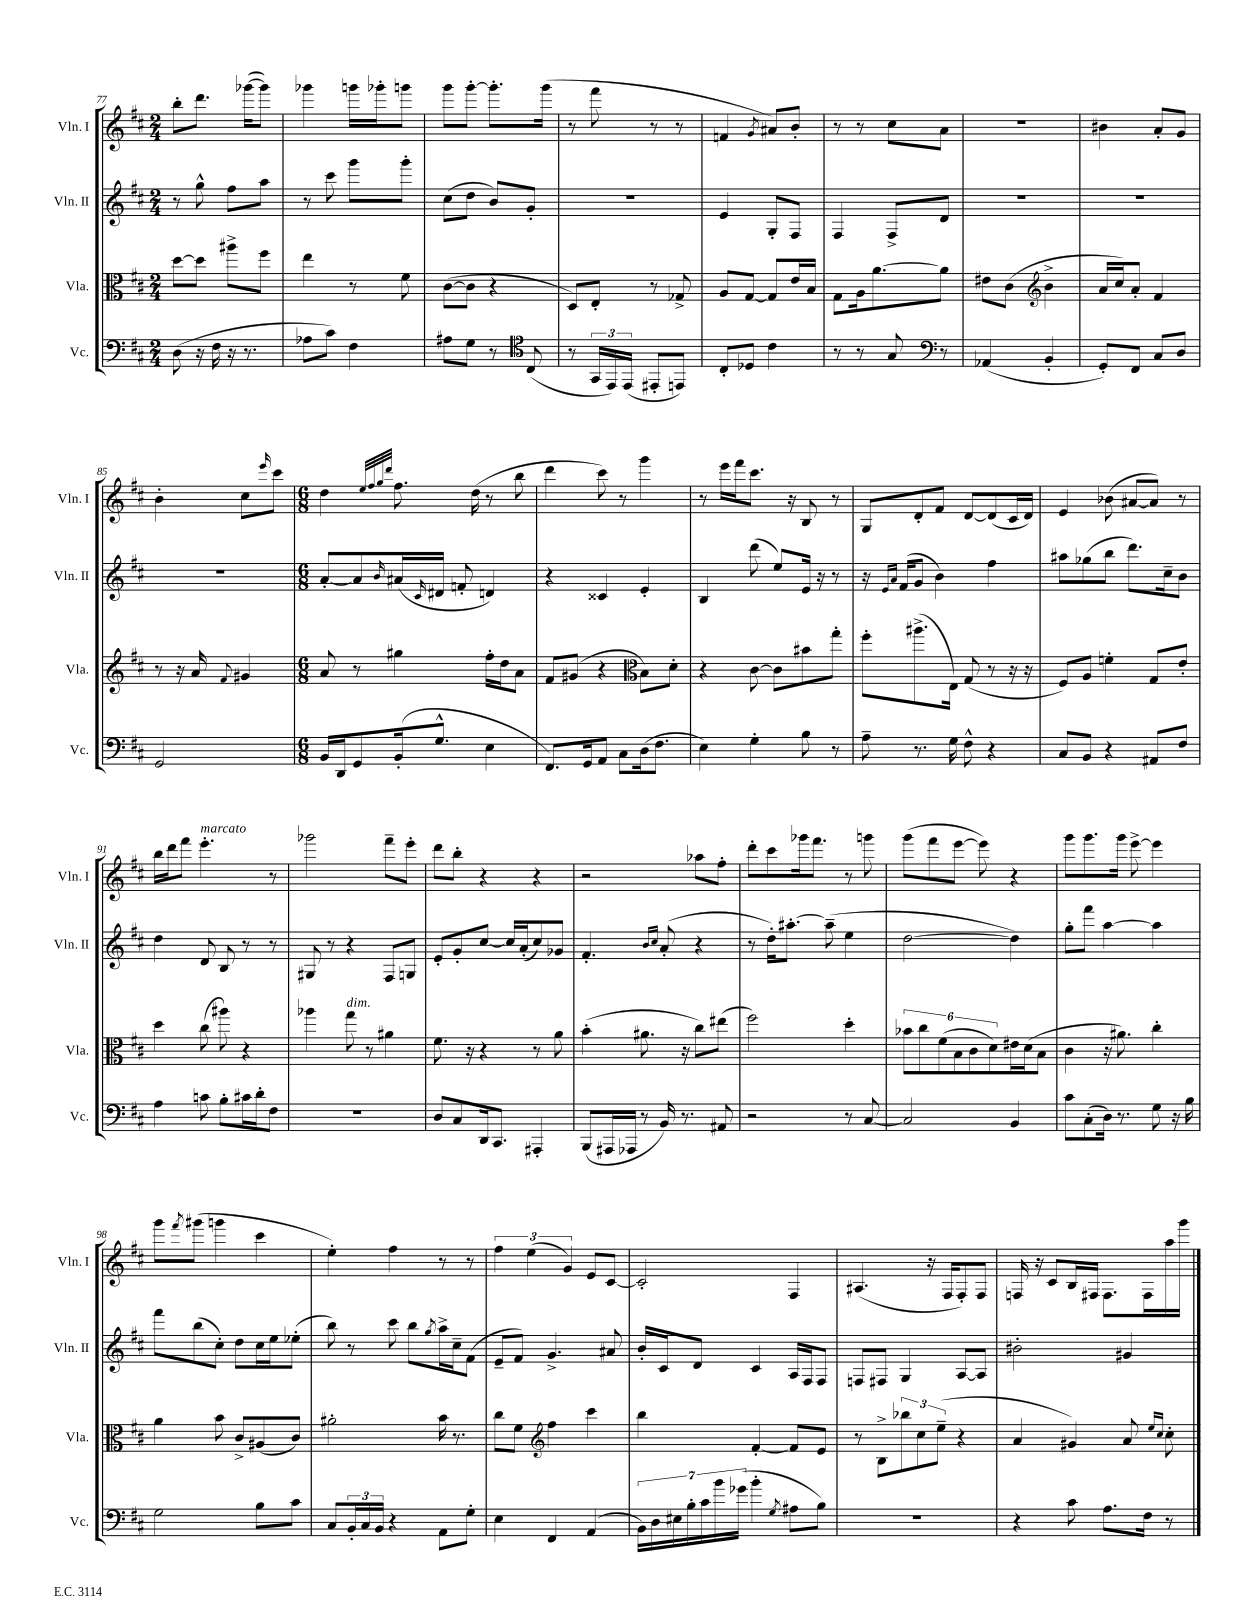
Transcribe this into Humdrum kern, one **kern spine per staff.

**kern	**kern	**kern	**kern
*part4	*part3	*part2	*part1
*staff4	*staff3	*staff2	*staff1
*I"Vc.	*I"Vla.	*I"Vln. II	*I"Vln. I
*I'Vc.	*I'Vla.	*I'Vln. II	*I'Vln. I
*clefF4	*clefC3	*clefG2	*clefG2
*k[f#c#]	*k[f#c#]	*k[f#c#]	*k[f#c#]
*M2/4	*M2/4	*M2/4	*M2/4
=77	=77	=77	=77
(8D\	[8dd\L	8r	8bb'\L
16r	8dd\J]	8gg^^\	8.ddd\J
16F#\	.	.	.
16r	8aa#X^\L	8ff#\L	.
8.r	.	.	([16ggg-X\KL
.	8ff#\J	8aa\J	8ggg-\J])
=78	=78	=78	=78
8A-X\L	4ee\	8r	4ggg-X\
8c#\J)	.	8ccc#\	.
4F#\	8r	8ggg\L	16gggn\LL
.	.	.	16ggg-X'\J
.	8f#\	8ggg'\J	8gggn\J
=79	=79	=79	=79
8A#X\L	([8c#\L	(8cc#\L	8ggg\L
8G\J	8c#\J]	8dd\J	[8ggg'\J
8r	4r	8b/L)	8.ggg'\L]
(8C#/	.	8g'/J	.
.	.	.	(16ggg\Jk
=80	=80	=80	=80
*clefC4	*	*	*
8r	8D/L)	2r	8r
24GG/LL	8E'/J	.	8fff#\
24EE/)	.	.	.
(24EE/JJ	.	.	.
8EE#X'/L	8r	.	8r
8EEn/J)	8G-X^/	.	8r
=81	=81	=81	=81
8C#'/L	8A/L	4e/	4fn/
8D-X/J	[8G/J	.	.
.	.	.	8qg/
4c#\	8G/L]	8G'/L	8a#X/L)
.	16e/L	8F#/J	8b'/J
.	16B/JJ	.	.
=82	=82	=82	=82
8r	8G\L	4F#/	8r
8r	16A\k	.	8r
.	[8.a\	.	.
8G/	.	8F#^/L	8cc#\L
8r	8a\J]	8d/J	8a\J
=83	=83	=83	=83
*clefF4	*	*	*
(4AA-X/	8e#X\L	2r	2r
.	(8c#\J	.	.
*	*clefG2	*	*
4BB'/	4b^\	.	.
=84	=84	=84	=84
8GG'/L)	16a/LL	2r	4b#X\
.	16cc#/J)	.	.
8FF#/J	8a'/J	.	.
8C#/L	4f#/	.	8a'/L
8D/J	.	.	8g/J
!!LO:LB:g=z
=85	=85	=85	=85
2GG/	8r	2r	4b'\
.	16r	.	.
.	16a/	.	.
.	8qqf#/	.	.
.	4g#X/	.	8cc#\L
.	.	.	16qqeee/
.	.	.	8ccc#\J
=86	=86	=86	=86
*M6/8	*M6/8	*M6/8	*M6/8
16BB/LL	8a/	[8a'/L	4dd\
16DD/J	.	.	.
8GG/	8r	8a/]	.
.	.	.	32qqee/LLL
.	.	.	32qqff#/
.	.	.	32qqgg/
.	.	16qqb/	32qqddd/JJJ
(16BB'/k	4gg#X\	(16a#X/L	8.ff#\
.	.	16qqc#/	.
8.G^^/J	.	16d#X/JJ	.
.	.	8fn'/	.
.	.	.	(16dd\
4E\	16ff#'\LL	4dn/)	8r
.	16dd\J	.	.
.	8a\J	.	8bb\
=87	=87	=87	=87
8.FF#/L)	8f#/L	4r	4ddd\
.	(8g#X/J	.	.
16GG/k	.	.	.
8AA/J	4r	4c##X/	8ccc#\)
8C#\L	.	.	8r
*	*clefC3	*	*
(16D\k	8B\L)	4e'/	4ggg\
8.F#\J	.	.	.
.	8d'\J	.	.
=88	=88	=88	=88
4E\)	4r	4B/	8r
.	.	.	16eee\LL
.	.	.	16fff#\J
4G'\	[8c#\	(8ddd\	8.ccc#\J
.	8c#\L]	8ee/L)	.
.	.	.	16r
8B\	8b#X\	16e/Jk	8B/
.	.	16r	.
8r	8gg'\J	8r	8r
=89	=89	=89	=89
8A~\	8ff#'\L	16r	8G/L
.	.	16qqe/LL	.
.	.	16qqa/JJ	.
.	.	(16f#/KL	.
8.r	(8.aa#X^\	8g/J	8d'/
.	.	4b\)	8f#/J
16G\	16E\Jk)	.	.
8F#^^\	(8G/	.	[8d/L
4r	8r	4ff#\	(8d/]
.	16r	.	16c#/L
.	16r	.	16d/JJ)
=90	=90	=90	=90
8C#/L	8F#/L)	8aa#X\L	4e/
8BB/J	8A/J	(8gg-X\	.
4r	4fn'\	8bb\J	(8b-X\
.	.	8.ddd\L)	[8a#X/L
8AA#X/L	8G/L	.	8a#/J])
.	.	16cc#~\k	.
8F#/J	8e'/J	8b\J	8r
!!LO:LB:g=z
=91	=91	=91	=91
4A\	4dd\	4dd\	16bb\LL
.	.	.	16ddd\J
.	.	.	8fff#\J
!	!	!	!LO:TX:a:i:t=marcato
8cn\	(8cc#\	8d/	4.eee'\
8B'\L	8aa#X\)	8B/	.
16c#X\L	4r	8r	.
16d'\J	.	.	.
8F#\J	.	8r	8r
=92	=92	=92	=92
2.r	4aa-X\	8G#X/	2ggg-X\
.	.	8r	.
!	!LO:TX:a:i:t=dim.	!	!
.	8gg\	4r	.
.	8r	.	.
.	4a#X\	8F#/L	8fff#~\L
.	.	8Gn/J	8eee'\J
=93	=93	=93	=93
8D/L	8.f#\	8e'/L	8ddd\L
8C#/	.	8g'/	8bb'\J
.	16r	.	.
16DD/k	4r	[8cc#/J	4r
8.CC#/J	.	.	.
.	.	16cc#/LL]	.
.	.	(16a'/J	.
4AAA#X'/	8r	8cc#/)	4r
.	8a\	8g-X/J	.
=94	=94	=94	=94
(8BBB/L	(4b'\	4.f#'/	2r
16AAA#X/L	.	.	.
16AAA-X/JJ	.	.	.
8r	8.a#X\	.	.
.	.	16qqb/LL	.
.	.	16qqcc#/JJ	.
16BB/)	.	(8a'/	.
8.r	16r	.	.
.	8cc#\L)	4r	8aa-X\L
8AA#X/	(8ee#X\J	.	8ff#'\J
=95	=95	=95	=95
2r	2ff#\)	8r	8ddd'\L
.	.	16dd'\KL)	8ccc#\
.	.	[8.aa#X'\J	.
.	.	.	16ggg-X\k
.	.	.	8.fff#\J
.	.	(8aa#~\]	.
8r	4dd'\	4ee\	8r
[8C#/	.	.	8gggn\
=96	=96	=96	=96
2C#/]	12b-X\L	[2dd\	(8ggg\L
.	12cc#\	.	.
.	.	.	8fff#\
.	(12f#\	.	.
.	12B\	.	[8eee\J
.	12c#\	.	.
.	.	.	8eee\])
.	12d\)	.	.
4BB/	16e#X\L	4dd\])	4r
.	(16d\J	.	.
.	8B\J	.	.
=97	=97	=97	=97
8c#\L	4c#\	8gg'\L	8ggg\L
(8C#'\	.	8fff#\J	8.ggg\
16D\Jk)	16r	[4aa\	.
8.r	8.a#X\)	.	16ggg\Jk
.	.	.	[8eee^\
8G\	4cc#'\	4aa\]	4eee\]
16r	.	.	.
16B\	.	.	.
!!LO:LB:g=z
=98	=98	=98	=98
2G\	4a\	8fff#\L	8ggg\L
.	.	.	8qfff#/
.	.	(8bb\	(8ggg#X\J
.	8b\	8cc#'\J)	4gggn\
.	8c#^/L	8dd\L	.
8B\L	(8A#X/	16cc#\L	4ccc#\
.	.	16ee\J	.
8c#\J	8c#/J)	(8ee-X'\J	.
=99	=99	=99	=99
8C#/L	2a#X'\	8bb\)	4ee'\)
24BB'/L	.	8r	.
24C#/	.	.	.
24BB/JJ	.	.	.
4r	.	8ccc#\	4ff#\
.	.	8bb\L	.
.	.	8qgg/	.
8AA\L	16b\	16aa^\L	8r
.	8.r	16cc#~\J	.
8G'\J	.	(8f#\J	8r
=100	=100	=100	=100
4E\	8cc#\L	8e~/L	6ff#\
.	8f#\J	8f#/J)	.
.	.	.	(6ee\
*	*clefG2	*	*
4FF#/	4ff#\	4.g^/	.
.	.	.	6g/)
(4AA/	4ccc#\	.	8e/L
.	.	8a#X/	[8c#/J
=101	=101	=101	=101
28BB\LL)	4bb\	16b'/LL	2c#'/]
28D\	.	.	.
.	.	16c#/J	.
28E#X\	.	.	.
28B'\	.	.	.
.	.	8d/J	.
28c#\	.	.	.
28b\	.	.	.
(28g-X\JJ	.	.	.
4b'\	[4f#'/	4c#/	.
8qG/	.	.	.
8A#X\L	8f#/L]	16A/LL	4F#/
.	.	16F#/J	.
8B\J)	8e/J	8F#/J	.
=102	=102	=102	=102
2.r	8r	8Fn/L	(4.A#X/
.	8B^\L	8F#X/J	.
.	12bb-X\	4G/	.
.	12cc#\	.	.
.	.	.	16r
.	(12ee~\J	.	.
.	.	.	16F#/KL
.	4r	[8A/L	8F#'/)
.	.	8A/J]	8F#/J
=103	=103	=103	=103
4r	4a/	2b#X'\	16Fn/
.	.	.	16r
.	.	.	8c#/L
8c#\	4g#X/)	.	16B/L
.	.	.	16F#X/JJ
8.A\L	.	.	8.F#\L
.	8a/	4g#X/	.
16F#\Jk	.	.	16F#\L
.	16qqee/LL	.	.
.	16qqcc#/JJ	.	.
8r	8cc#'\	.	16aa\
.	.	.	16ggg\JJ
==	==	==	==
*-	*-	*-	*-
